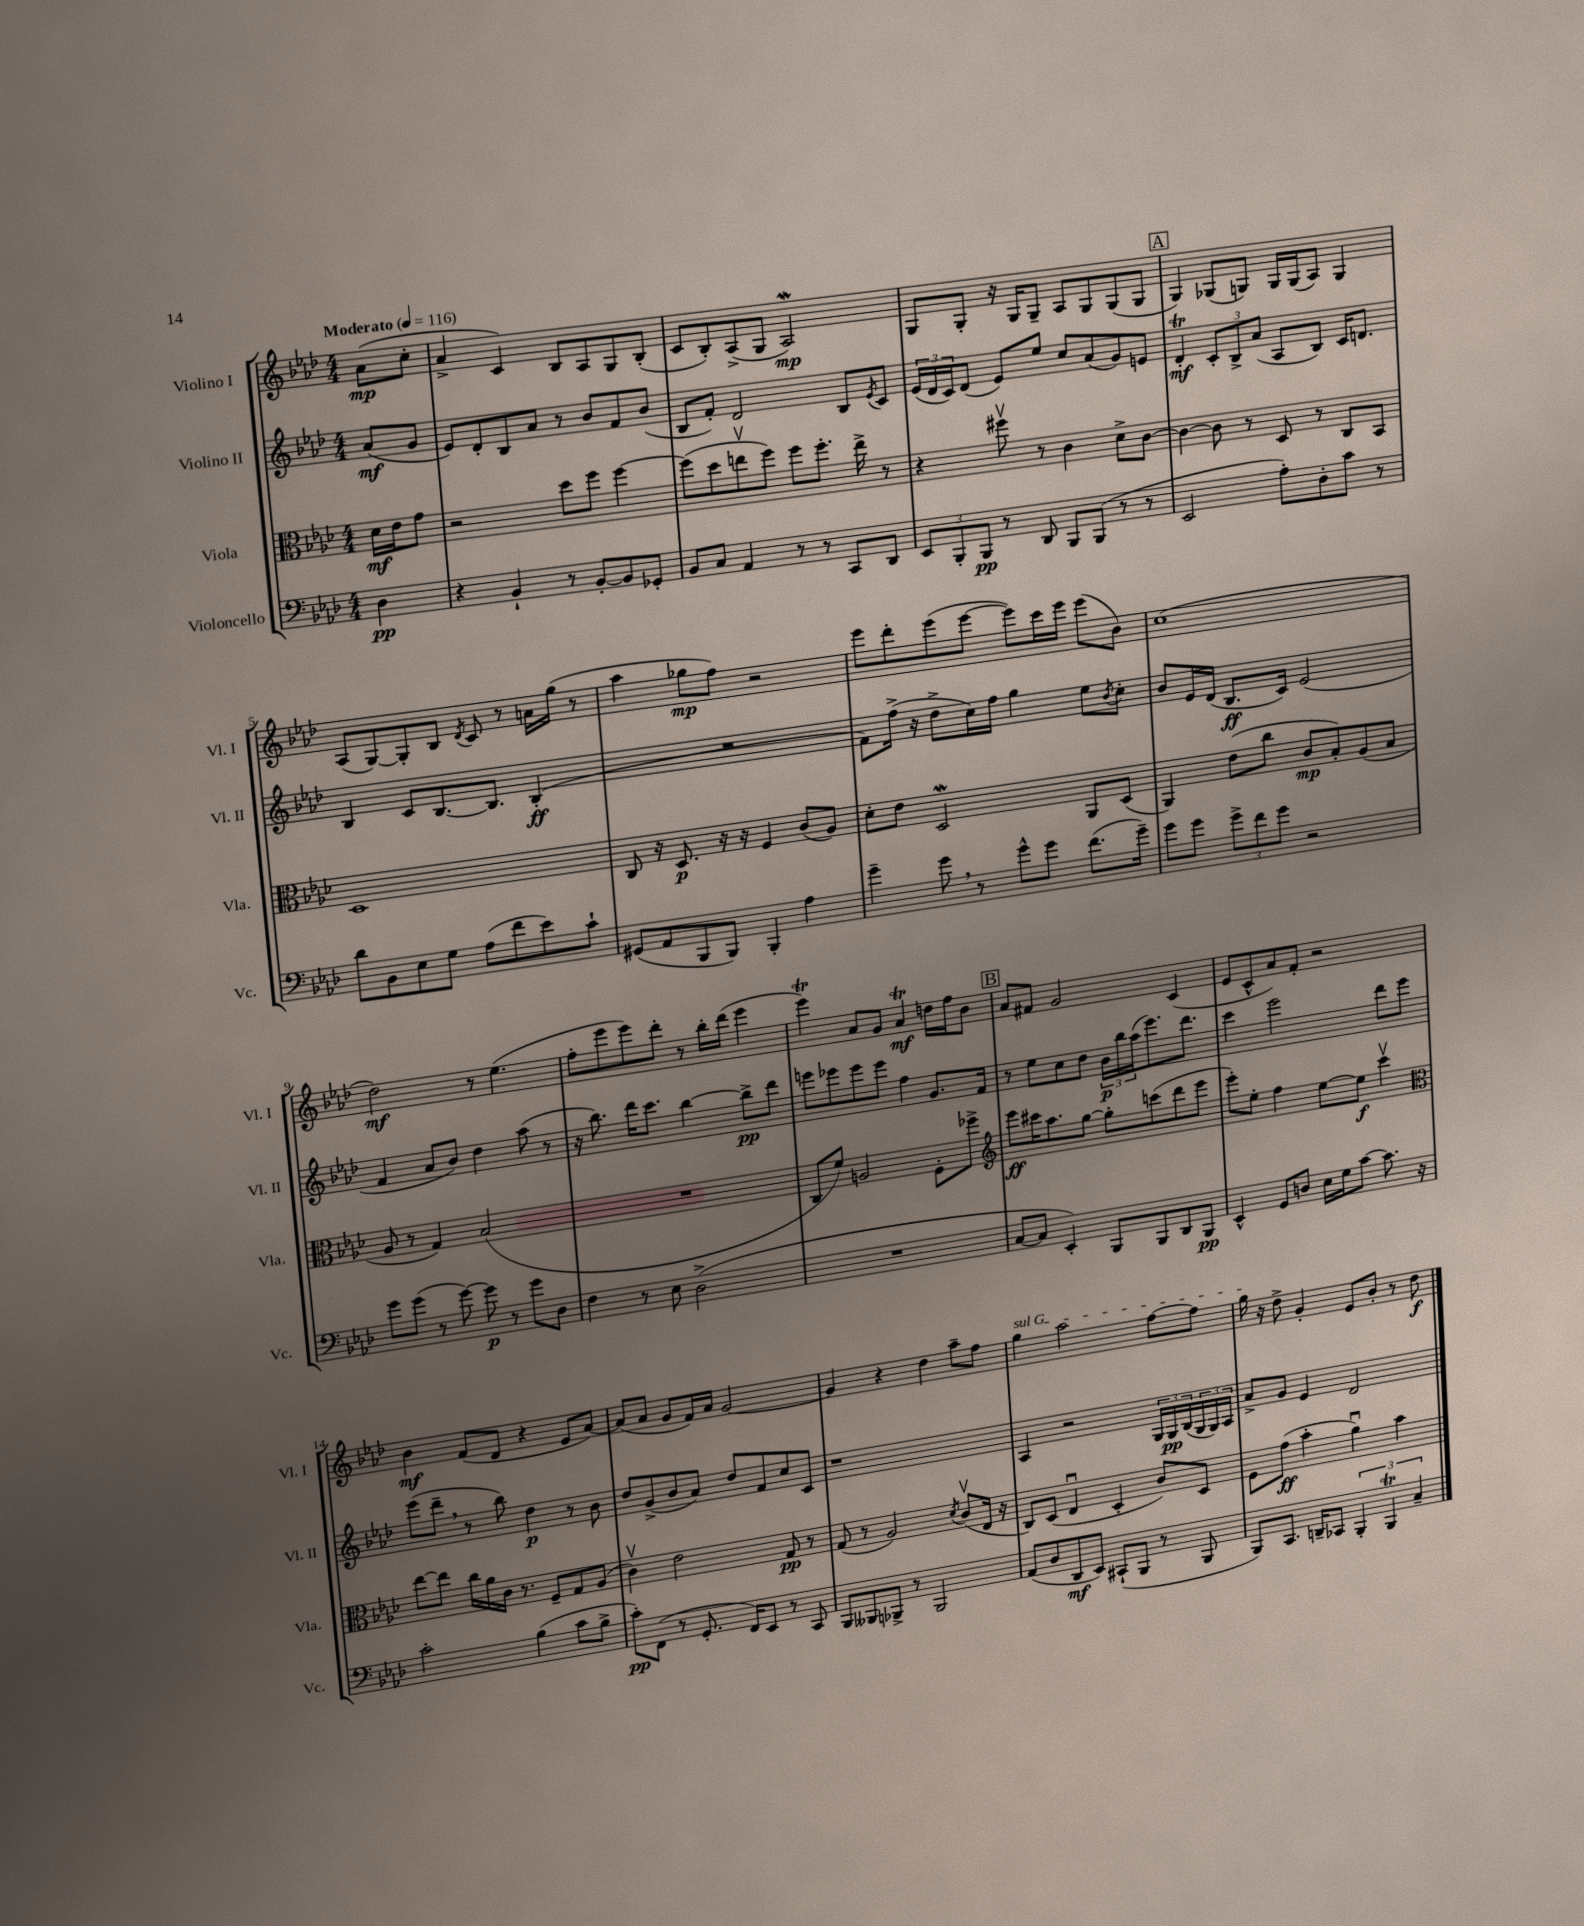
<<
\new StaffGroup <<
\new Staff = "s0" \with { instrumentName = "Violino I" shortInstrumentName = "Vl. I" } {
    \clef treble \key aes \major \numericTimeSignature \time 4/4 \partial 4 \tempo "Moderato" 4 = 116
    aes'8\mp( c''8-. |
    aes'4-> c'4) bes8 aes8 g8 bes8-.( |
    c'8 bes8-.) aes8->( g8 aes2\mordent\mp) |
    g8 g8-. r16 g16 g8-- aes8 g8 g8( g8 |
    \mark \markup { \box "A" } g4) ges8( g8) g16 g16( aes8) g4 |
    aes8( g8~) g8-. bes8 \acciaccatura { des'8 } c'8 r8 a'16 g''16( r8 |
    aes''4 ges''8\mp f''8) r2 |
    ees'''8 des'''8-. ees'''8( ees'''8~ ees'''8) c'''16 ees'''16 ees'''8( bes'8) |
    c''1( |
    des''2\mf) r8 ees''4.( |
    f''8-. ees'''8 ees'''8) des'''8-. r8 bes''16-. des'''16( ees'''4 |
    ees'''4\trill) aes'8 g'8 aes'4\trill\mf d''16 f''16 bes'8 |
    \mark \markup { \box "B" } aes'8 fis'8 g'2 c'4( |
    ees'8 c'8-^ aes'8) f'8-. r2 |
    bes'4\mf f'8( des'8 r4 ees'8 aes'8~) |
    aes'8( aes'8 g'8 f'16) aes'16 g'2~ |
    g'4 r4 des''4 aes''8-- f''8 |
    \once \override TextSpanner.bound-details.left.text = \markup { \italic "sul G" } g''4\startTextSpan aes''2 f''8~ f''8 |
    g''16\stopTextSpan r16 des''8-> g'4-. ees'8 bes'8-. r8 des''8\f \bar "|." |
}
\new Staff = "s1" \with { instrumentName = "Violino II" shortInstrumentName = "Vl. II" } {
    \clef treble \key aes \major \numericTimeSignature \time 4/4 \partial 4
    aes'8\mf( g'8 |
    ees'8) des'8-. bes8 aes'8 r8 bes'8 f'8 bes'8( |
    bes8 f'8-.) des'2 bes8 \acciaccatura { ees'8 } c'8 |
    \tuplet 3/2 { ees'16( des'16 c'16) } des'8( ees'8) ees''8 c''8 aes'8( g'8) e'8 |
    \mark \markup { \box "A" } des'4-.\trill\mf \tuplet 3/2 { c'8-. bes8-> aes'8( } aes8 bes8) c'16 d'8. |
    bes4 c'8 bes8.~ bes8. bes4-.\ff( |
    R1 |
    f'8) f''16->( r16 des''8-> c''16) f''16 g''4 ees''8 \acciaccatura { bes'8 } c''8-. |
    bes'8 ees'16 des'16( bes8.\ff c'16) ees'2( |
    f'4 aes'8 bes'8) des''4 aes''8( r8 |
    r16 bes''8.) des'''16 c'''8. bes''4~ bes''8->\pp des'''8 |
    e'''8 ees'''8 ees'''8 ees'''8 f''4 g'8. f'16 |
    \mark \markup { \box "B" } r8 ees''8 c''8 des''8 \tuplet 3/2 { bes'16\p bes''16 aes''16( } ees'''8.) des'''8. |
    c'''4 ees'''2 des'''8 ees'''8 |
    ees'''8( des'''8-- \breathe r8 bes''8) des''4\p r8 bes'8 |
    des''8 g'8->( bes'8 aes'8) des''8 f'8 c''8 c'8 |
    r1 |
    aes4 r2 \tuplet 3/2 { g16 g16\pp bes16( } \tuplet 3/2 { g16 g16) aes16 } |
    aes'8-> g'8 ees'4 des'2 \bar "|." |
}
\new Staff = "s2" \with { instrumentName = "Viola" shortInstrumentName = "Vla." } {
    \clef alto \key aes \major \numericTimeSignature \time 4/4 \partial 4
    des'16\mf ees'16 g'8 |
    r2 des''8 f''8 f''4~ |
    f''8( des''8 e''8\upbow f''8) f''8 f''8.-. e''16-> r8 |
    r4 fis''8\upbow r8 c'4 des'8-> c'8~ |
    \mark \markup { \box "A" } c'4~ c'8 r8 des8 r8 c8 bes,8 |
    des1 |
    c8 r16 des8.\p r16 r16 f4 c'8( aes8) |
    des'8-. ees'8 des2\mordent aes,8 des8( |
    aes,4) ees'8( c''8 c'8\mp bes8-.) aes8( bes8 |
    aes8 r8 g4) bes2( |
    R1 |
    c8 f'8) a2 f8-. fes''8-> |
    \mark \markup { \box "B" } \clef treble ees'''8\ff cis'''16 aes''8. g''8~ g''8-. c'''8( des'''8 ees'''8 |
    ees'''8-.) ees''8-. f''4 ees''8~ ees''8\f c'''4\upbow |
    \clef alto ees''8~ ees''8 c''16 aes'16 c'16 r8. f8-- g8 aes8( |
    c'4\upbow) ees'2 g8\pp r8 |
    g8( r8 aes2) \acciaccatura { des'8 } c'8\upbow( ees16 r16 |
    c8) des8( ees4\downbow des4-. c'8) des8 |
    f8 g'8\ff( bes'4-. aes'4\downbow) bes'4 \bar "|." |
}
\new Staff = "s3" \with { instrumentName = "Violoncello" shortInstrumentName = "Vc." } {
    \clef bass \key aes \major \numericTimeSignature \time 4/4 \partial 4
    des4\pp |
    r4 bes,4-! r8 bes,8~-. bes,8 ges,8-. |
    bes,8 c8 aes,4 r8 r8 c,8 des,8 |
    \tuplet 3/2 { ees,8 bes,,8-. bes,,8\pp } r8 des,8 bes,,8 bes,,8( r8 r8 |
    \mark \markup { \box "A" } ees,2 aes8-.) des8-. c'8 r8 |
    des'8 bes,8 ees8 g8 aes8( f'8 ees'8) c'8-! |
    gis,8( aes,8 bes,,8 bes,,8) bes,,4-. aes4 |
    g'4-- g'8 \breathe r8 g'8-^ g'8 f'8.( g'16--) |
    g'8 g'8 \tuplet 3/2 { g'8-> f'8 g'8 } r2 |
    g'8 g'8( r8 g'8~) g'8\p r8 g'8 des8 |
    f4 r8 ees8 des2->( |
    R1 |
    \mark \markup { \box "B" } c8~ c8 ees,4-.) bes,,8 bes,,8 des,8 bes,,8\pp |
    ees,4-^ g,8 d8 ees16 g16 c'8~ c'8. r16 |
    c'2-. bes4( c'8 bes8-> |
    c'8-.\pp) f,8( r8 g,8.-. f,16) ees,8 r8 c,8 |
    bes,,8 beses,,8 bes,,8-> r8 bes,,2 |
    aes,8( des8 des,8\mf ees,8) cis,8-!( bes,,8 r8 bes,,8 |
    bes,,8) c,8. d,16-- ces,8 \tuplet 3/2 { bes,,4-. bes,,4\trill c4-- } \bar "|." |
}
>>
>>
